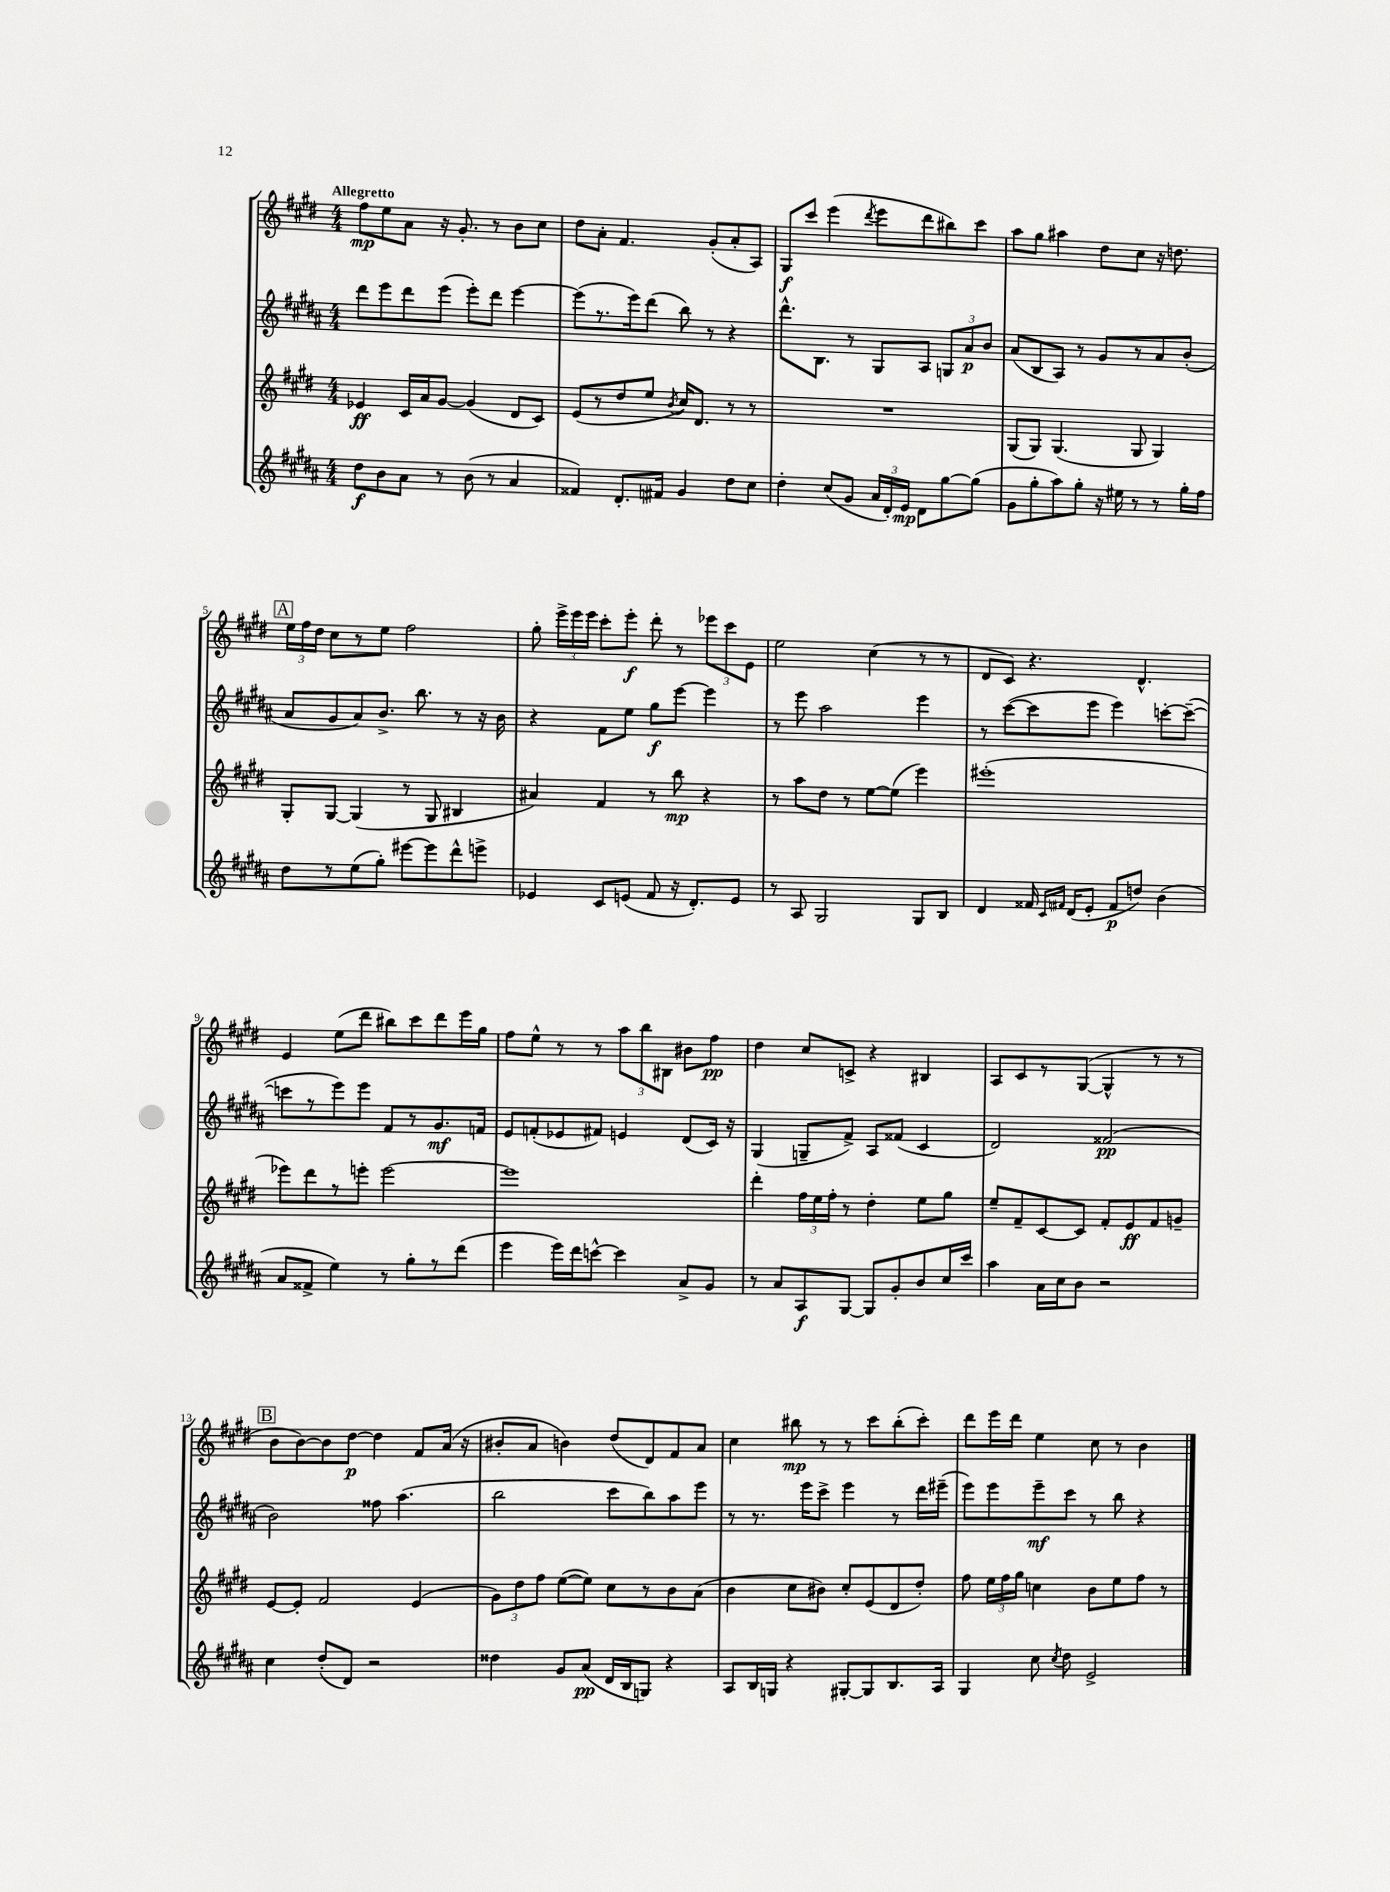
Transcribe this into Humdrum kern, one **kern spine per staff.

**kern	**kern	**kern	**kern
*staff4	*staff3	*staff2	*staff1
*clefG2	*clefG2	*clefG2	*clefG2
*k[f#c#g#d#a#]	*k[f#c#g#d#]	*k[f#c#g#d#a#]	*k[f#c#g#d#]
*M4/4	*M4/4	*M4/4	*M4/4
8dd#	4e-	8ddd#	8ff#
8b	.	8eee	8ee
8a#	16c#	8ddd#	8a
.	16a	.	.
8r	[8g#	(8eee	16r
.	.	.	8.g#'
(8b	(4g#]	8eee')	.
8r	.	8ddd#	8r
4a#	8d#	[4eee	8b
.	8c#)	.	8cc#
=	=	=	=
4f##)	(8e	(8eee]	8dd#
.	8r	8.r	8a'
8.d#'	8dd#	.	4.f#
.	.	16eee)	.
.	8ee	(8ddd#	.
16f#	.	.	.
.	8qb	.	.
4g#	16cc#)	8bb)	.
.	8.d#	.	.
.	.	8r	(8g#'
8dd#	8r	4r	8a'
8cc#	8r	.	8A)
=	=	=	=
4dd#'	1r	8.ddd#^^	8G#
.	.	.	8ccc#
.	.	8.B	.
(8cc#	.	.	(4eee
8g#	.	8r	.
.	.	.	8qddd#
24a#	.	8G#	8eee
24d#')	.	.	.
24e	.	.	.
8d#	.	8A#	8ddd#
[8gg#	.	12G	8bb#)
.	.	12a#	.
(8gg#]	.	.	8ccc#
.	.	12b	.
=	=	=	=
8g#	(8G#	(8a#	8aa
8gg#'	8G#)	8B	8gg#
8aa#)	(4.G#	8A#)	4aa#
8gg#'	.	8r	.
16r	.	8g#	8dd#
16ee#	.	.	.
8r	8G#	8r	8cc#
8r	4G#)	8a#	16r
.	.	.	8.dd
16gg#'	.	(8b'	.
16ff#	.	.	.
=	=	=	=
8dd#	8G#'	8a#	24ee
.	.	.	24ff#
.	.	.	24dd#
8r	[8G#	8g#	8cc#
(8ee	(4G#]	8a#)	8r
8gg#')	.	8.b^	8ee
[8eee#	8r	.	2ff#
.	.	8.bb	.
8eee#]	8G#	.	.
8ddd#^^	4B#	8r	.
8eee^	.	16r	.
.	.	16b	.
=	=	=	=
4e-	4a#)	4r	8gg#'
.	.	.	24eee^
.	.	.	24eee
.	.	.	24eee
8c#	4f#	8f#	8ccc#'
(8e	.	8ee	8eee'
8f#	8r	8gg#	8ddd#'
16r	8bb	[8eee	8r
8.d#')	.	.	.
.	4r	4eee]	12eee-
.	.	.	12ccc#
8e	.	.	.
.	.	.	12e
=	=	=	=
8r	8r	8r	2ee
8A#	8aa	8eee	.
2G#	8dd#	2aa#	.
.	8r	.	.
.	[8ee	.	(4cc#
.	(8ee]	.	.
8G#	4eee)	4eee	8r
8B	.	.	8r
=	=	=	=
4d#	(1eee#'	8r	8d#
.	.	([8ccc#	8c#)
16f##	.	8ccc#]	4.r
16qqc#	.	.	.
16qqf#	.	.	.
(16d#	.	.	.
8e'	.	8eee	.
8f#	.	4eee)	.
8dd)	.	.	4.d#^^
(4b	.	[8ccc'	.
.	.	(8ccc~_	.
=	=	=	=
8a#	8eee-)	8ccc]	4e
8f##^	8ddd#	8r	.
4ee)	8r	8eee)	(8ee
.	8eee'	8eee	8ddd#
8r	[2eee	8f#	8bb#)
8gg#'	.	8r	8ccc#
8r	.	8.g#	8ddd#
(8ddd#	.	.	16eee
.	.	16f	16gg#
=	=	=	=
4eee	1eee]	8e	8ff#
.	.	(8f'	8ee^^
16eee)	.	8e-	8r
16ddd#	.	.	.
[8ccc^^	.	8f#)	8r
4ccc]	.	4e	12aa
.	.	.	12bb
.	.	.	12B#
8a#^	.	(8d#	8b#
8g#	.	16c#)	8ff#
.	.	16r	.
=	=	=	=
8r	4ddd#'	(4G#	4dd#
8a#	.	.	.
8A#	24ff#	8G~	8cc#
.	24ee	.	.
.	24ff#'	.	.
[8G#	8r	8f#^)	8c^
8G#]	4dd#'	8A#	4r
8g#'	.	(8f##	.
8b	8ee	4c#	4B#
16cc#	8gg#	.	.
16ccc#	.	.	.
=	=	=	=
4aa#	8ee~	2d#)	8A
.	8f#~	.	8c#
16a#	[8c#	.	8r
16cc#	.	.	.
8b	8c#]	.	([8G#
2r	8f#'	(2f##	4G#^^]
.	8e	.	.
.	8f#	.	8r
.	8g~	.	8r
=	=	=	=
4cc#	[8e	2b)	8b
.	8e']	.	[8b)
(8dd#'	2f#	.	8b]
8d#)	.	.	[8dd#
2r	.	8ff##	4dd#]
.	.	(4.aa#	.
.	(4e	.	8f#
.	.	.	(16a
.	.	.	16r
=	=	=	=
4dd##	12g#)	2bb	8b#'
.	12dd#	.	.
.	.	.	8a
.	12ff#	.	.
8g#	([8ee	.	4b)
(8a#	8ee])	.	.
16d#	8cc#	8ccc#	(8dd#
16B	.	.	.
8G)	8r	8bb)	8d#)
4r	8b	8aa#	8f#
.	(8a	8eee	8a
=	=	=	=
8A#	4b	8r	4cc#
16B	.	8.r	.
16G	.	.	.
4r	8cc#	.	8bb#
.	.	16eee	.
.	8b#)	8ccc#^	8r
[8G#'	8cc#'	4eee	8r
8G#]	(8e	.	8ccc#
8.B	8d#	8r	(8bb#'
.	8dd#')	16ddd#	8ccc#')
16A#	.	(16eee#~	.
=	=	=	=
4G#	8ff#	8eee)	8ddd#
.	24ee	8eee	16eee
.	24ff#	.	.
.	.	.	16ddd#
.	24gg#	.	.
8cc#	4cc	8eee~	4ee
8qcc#	.	.	.
8dd#	.	8ccc#	.
2e^	8b	8r	8cc#
.	8ee	8bb	8r
.	8ff#	4r	4b
.	8r	.	.
==	==	==	==
*-	*-	*-	*-
